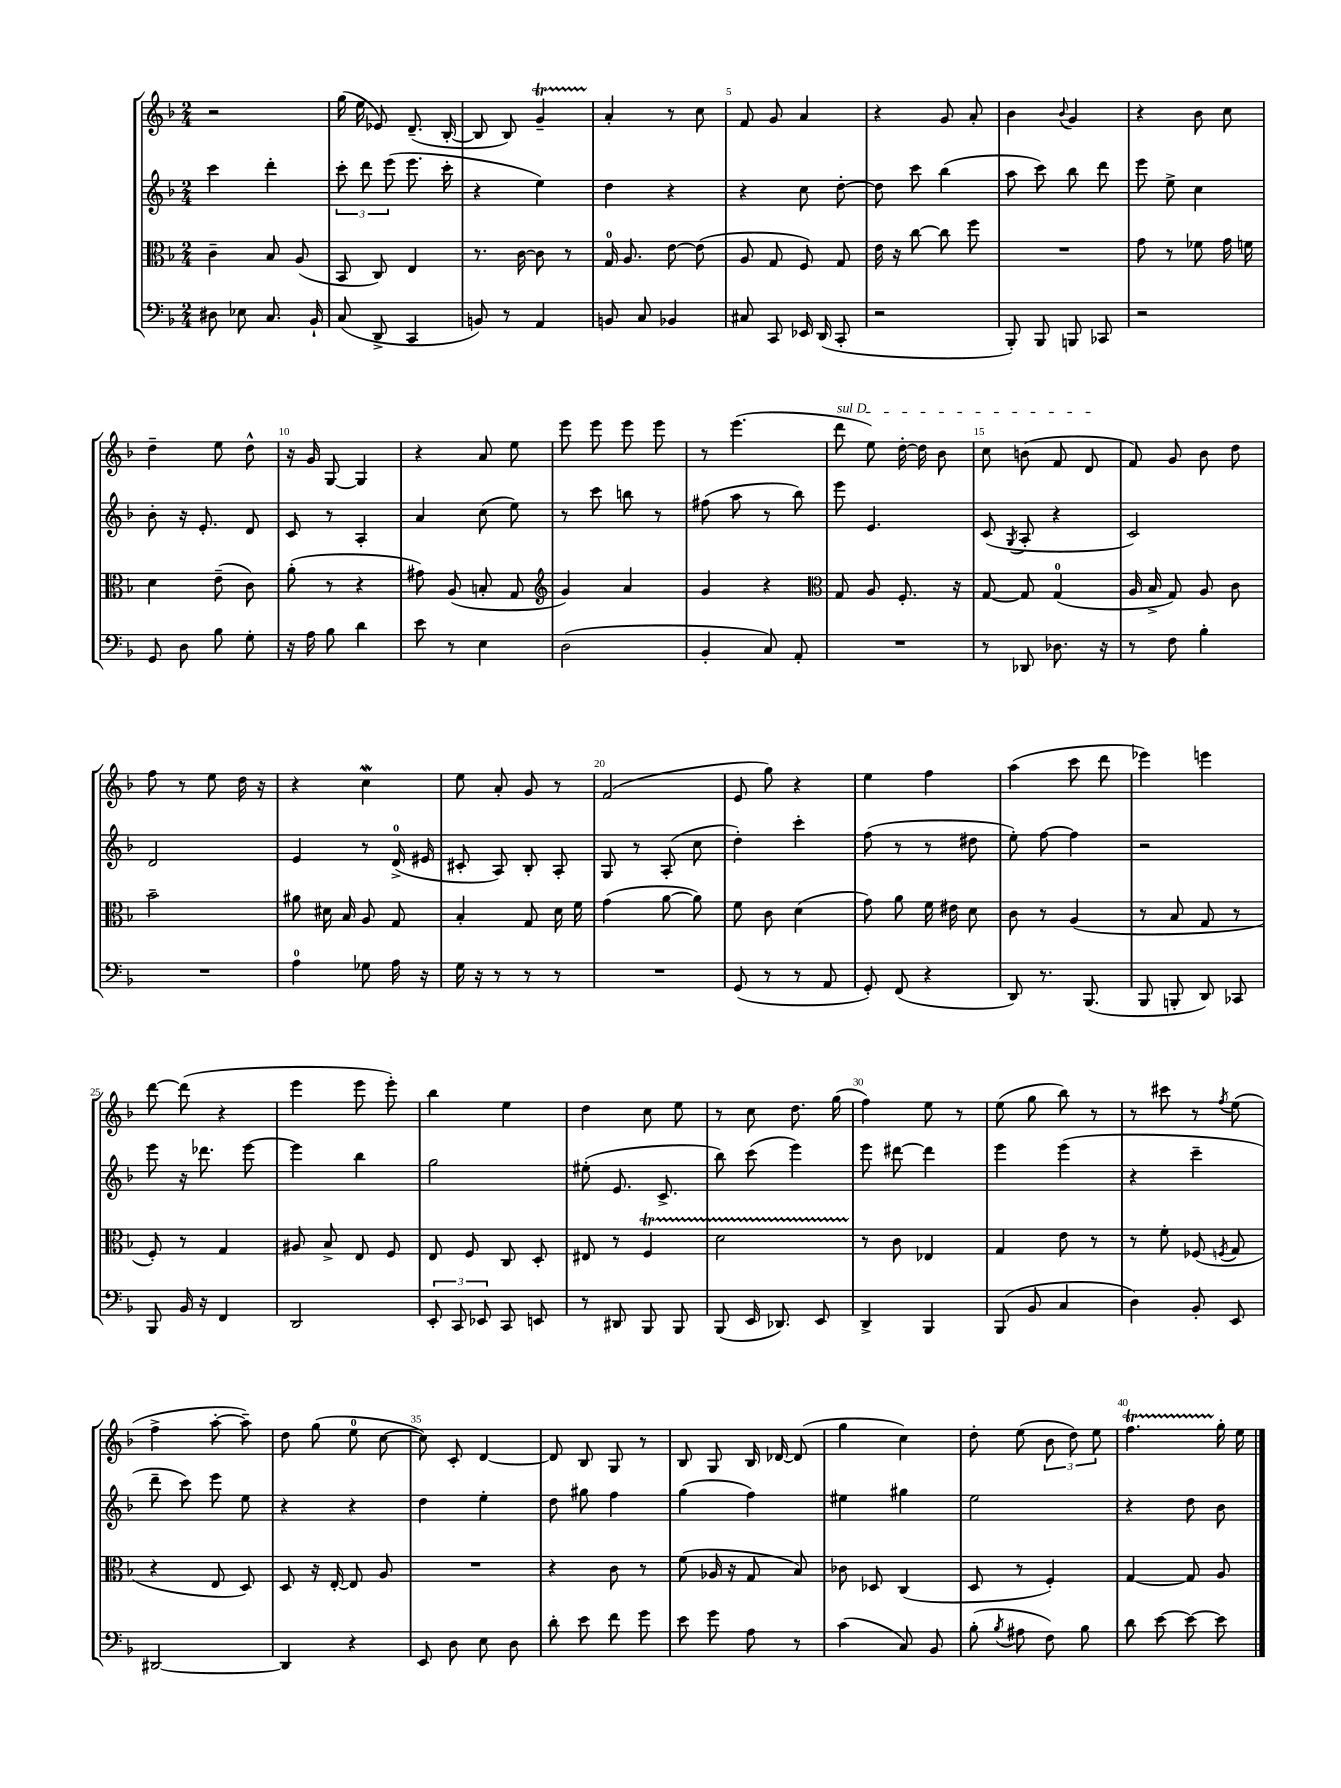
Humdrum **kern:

**kern	**kern	**kern	**kern
*part4	*part3	*part2	*part1
*staff4	*staff3	*staff2	*staff1
*clefF4	*clefC3	*clefG2	*clefG2
*k[b-]	*k[b-]	*k[b-]	*k[b-]
*M2/4	*M2/4	*M2/4	*M2/4
=1	=1	=1	=1
8D#X\	4c~\	4ccc\	2r
8E-X\	.	.	.
8.C/	8B-/	4ddd'\	.
.	(8A/	.	.
16BB-`/	.	.	.
=2	=2	=2	=2
(8C/	8BB-/	12ccc'\	(16gg\
.	.	.	16ee\
.	.	12ddd\	.
8DD^/	8C/)	.	8e-X/)
.	.	(12eee\	.
4CC/	4E/	8.eee\	(8.d~/
.	.	16ccc'\	[16B-'/
=3	=3	=3	=3
8BBn/)	8.r	4r	8B-/]
8r	.	.	8B-/)
.	[16c\	.	.
4AA/	8c\]	4ee\)	4gT~/
.	8r	.	.
=4	=4	=4	=4
8BBn/	16G/	4dd\	4a'/
.	8.A/	.	.
8C/	.	.	.
4BB-X/	[8e\	4r	8r
.	(8e\]	.	8cc\
=5	=5	=5	=5
8C#X/	8A/	4r	8f/
8CC/	8G/	.	8g/
16EE-X/	8F/)	8cc\	4a/
(16DD/	.	.	.
8CC'/	8G/	[8dd'\	.
=6	=6	=6	=6
2r	16e\	8dd\]	4r
.	16r	.	.
.	[8cc\	8ccc\	.
.	8cc\]	(4bb-\	8g/
.	8ff\	.	8a'/
=7	=7	=7	=7
8BBB-'/)	2r	8aa\	4b-\
8BBB-/	.	8ccc\)	.
.	.	.	8qqb-/
8BBBn/	.	8bb-\	4g/
8CC-X/	.	8ddd\	.
=8	=8	=8	=8
2r	8g\	8eee\	4r
.	8r	8ee^\	.
.	8f-X\	4cc\	8b-\
.	16g\	.	8cc\
.	16fn\	.	.
!!LO:LB:g=z
=9	=9	=9	=9
8GG/	4d\	8b-'\	4dd~\
8D\	.	16r	.
.	.	8.e'/	.
8B-\	(8e~\	.	8ee\
8G'\	8c\)	8d/	8dd^^\
=10	=10	=10	=10
16r	(8a'\	8c/	16r
16A\	.	.	16g/
8B-\	8r	8r	[8G/
4d\	4r	4A'/	4G/]
=11	=11	=11	=11
8e\	8g#X\)	4a/	4r
8r	(8A/	.	.
4E\	8Bn'/	(8cc\	8a/
.	8G/	8ee\)	8ee\
=12	=12	=12	=12
*	*clefG2	*	*
(2D\	4g/)	8r	8eee\
.	.	8ccc\	8eee\
.	4a/	8bbn\	8eee\
.	.	8r	8eee\
=13	=13	=13	=13
4BB-'/	4g/	(8ff#X\	8r
.	.	8aa\	(4.eee\
8C/)	4r	8r	.
8AA'/	.	8bb-\)	.
=14	=14	=14	=14
*	*clefC3	*	*
!	!	!	!LO:TX:a:i:t=sul D
2r	8G/	8eee\	8ddd\
.	8A/	4.e/	8ee\)
.	8.F'/	.	[16dd'\
.	.	.	16dd\]
.	.	.	8b-\
.	16r	.	.
=15	=15	=15	=15
8r	[8G/	(8c/	8cc\
.	.	8qG/	.
8DD-X/	8G/]	8A'/	(8bn\
8.D-X\	(4G/	4r	8f/
.	.	.	8d/
16r	.	.	.
=16	=16	=16	=16
8r	16A/	2c/)	8f/)
.	16B-^/	.	.
8F\	8G/)	.	8g/
4B-'\	8A/	.	8b-\
.	8c\	.	8dd\
!!LO:LB:g=z
=17	=17	=17	=17
2r	2b-~\	2d/	8ff\
.	.	.	8r
.	.	.	8ee\
.	.	.	16dd\
.	.	.	16r
=18	=18	=18	=18
4A\	8a#X\	4e/	4r
.	16d#X\	.	.
.	16B-/	.	.
8G-X\	8A/	8r	4ccW\
16A\	8G/	(16d^/	.
16r	.	16e#X/	.
=19	=19	=19	=19
16G\	4B-'/	8c#X'/	8ee\
16r	.	.	.
8r	.	8A/)	8a'/
8r	8G/	8B-'/	8g/
8r	16d\	8A'/	8r
.	16f\	.	.
=20	=20	=20	=20
2r	(4g\	8G/	(2f/
.	.	8r	.
.	[8a\	(8A'/	.
.	8a\])	8cc\	.
=21	=21	=21	=21
(8GG/	8f\	4dd'\)	8e/
8r	8c\	.	8gg\)
8r	(4d\	4ccc'\	4r
8AA/	.	.	.
=22	=22	=22	=22
8GG'/)	8g\)	(8ff\	4ee\
(8FF/	8a\	8r	.
4r	16f\	8r	4ff\
.	16e#X\	.	.
.	8d\	8dd#X\	.
=23	=23	=23	=23
8DD/)	8c\	8ee'\)	(4aa\
8.r	8r	[8ff\	.
.	(4A/	4ff\]	8ccc\
(8.BBB-/	.	.	.
.	.	.	8ddd\
=24	=24	=24	=24
8BBB-/	8r	2r	4eee-X\)
8BBBn'/	8B-/	.	.
8DD/)	8G/	.	4eeen\
8CC-X/	8r	.	.
!!LO:LB:g=z
=25	=25	=25	=25
8BBB-/	8F'/)	8eee\	[8ddd\
16BB-/	8r	16r	(8ddd\]
16r	.	8.ddd-X\	.
4FF/	4G/	.	4r
.	.	[8eee\	.
=26	=26	=26	=26
2DD/	8A#X/	4eee\]	4eee\
.	8B-^/	.	.
.	8E/	4bb-\	8eee\
.	8F/	.	8eee'\)
=27	=27	=27	=27
12EE'/	8E/	2gg\	4bb-\
12CC/	.	.	.
.	8F/	.	.
12EE-X/	.	.	.
8CC/	8C/	.	4ee\
8EEn/	8D'/	.	.
=28	=28	=28	=28
8r	8E#X/	(8ee#X'\	4dd\
8DD#X/	8r	8.e/	.
8BBB-/	4FT/	.	8cc\
.	.	8.c^/	.
8BBB-/	.	.	8ee\
=29	=29	=29	=29
(8BBB-/	2dTTT\	8bb-\)	8r
16EE/	.	(8ccc\	8cc\
8.DD-X/)	.	.	.
.	.	4eee\)	8.dd\
8EE/	.	.	.
.	.	.	(16gg\
=30	=30	=30	=30
4DD^/	8r	8eee\	4ff\)
.	8c\	[8ddd#X\	.
4BBB-/	4E-X/	4ddd#\]	8ee\
.	.	.	8r
=31	=31	=31	=31
(8BBB-/	4G/	4eee\	(8ee\
8BB-/	.	.	8gg\
4C/	8e\	(4eee\	8bb-\)
.	8r	.	8r
=32	=32	=32	=32
4D\)	8r	4r	8r
.	8f'\	.	8ccc#X\
8BB-'/	(8F-X/	4ccc~\	8r
.	8qFn/	.	8qff/
8EE/	8G/	.	(8ee\
!!LO:LB:g=z
=33	=33	=33	=33
[2DD#X/	4r	8ddd~\	4ff^\
.	.	8ccc\)	.
.	8E/	8eee\	[8aa'\
.	8D/)	8ee\	8aa~\])
=34	=34	=34	=34
4DD#/]	8D/	4r	8dd\
.	16r	.	(8gg\
.	[16E'/	.	.
4r	8E/]	4r	8ee\
.	8A/	.	[8cc\
=35	=35	=35	=35
8EE/	2r	4dd\	8cc\])
8D\	.	.	8c'/
8E\	.	4ee'\	[4d/
8D\	.	.	.
=36	=36	=36	=36
8d'\	4r	8dd\	8d/]
8e\	.	8gg#X\	8B-/
8f\	8c\	4ff\	8G/
8g\	8r	.	8r
=37	=37	=37	=37
8e\	(8f\	(4gg\	8B-/
8g\	16A-X/	.	8G/
.	16r	.	.
8A\	8G/	4ff\)	16B-/
.	.	.	[16d-X/
8r	8B-/)	.	(8d-/]
=38	=38	=38	=38
(4c\	8c-X\	4ee#X\	4gg\
.	8D-X/	.	.
8C/)	(4C/	4gg#X\	4cc\)
8BB-/	.	.	.
=39	=39	=39	=39
(8B-'\	8D/	2ee\	8dd'\
8qB-/	.	.	.
8A#X\	8r	.	(8ee\
8F\)	4F'/)	.	12b-\
.	.	.	12dd\)
8B-\	.	.	.
.	.	.	12ee\
=40	=40	=40	=40
8d\	[4G/	4r	4.ffT\
[8e\	.	.	.
8e\_	8G/]	8dd\	.
8e\]	8A/	8b-\	16gg'\
.	.	.	16ee\
==	==	==	==
*-	*-	*-	*-
